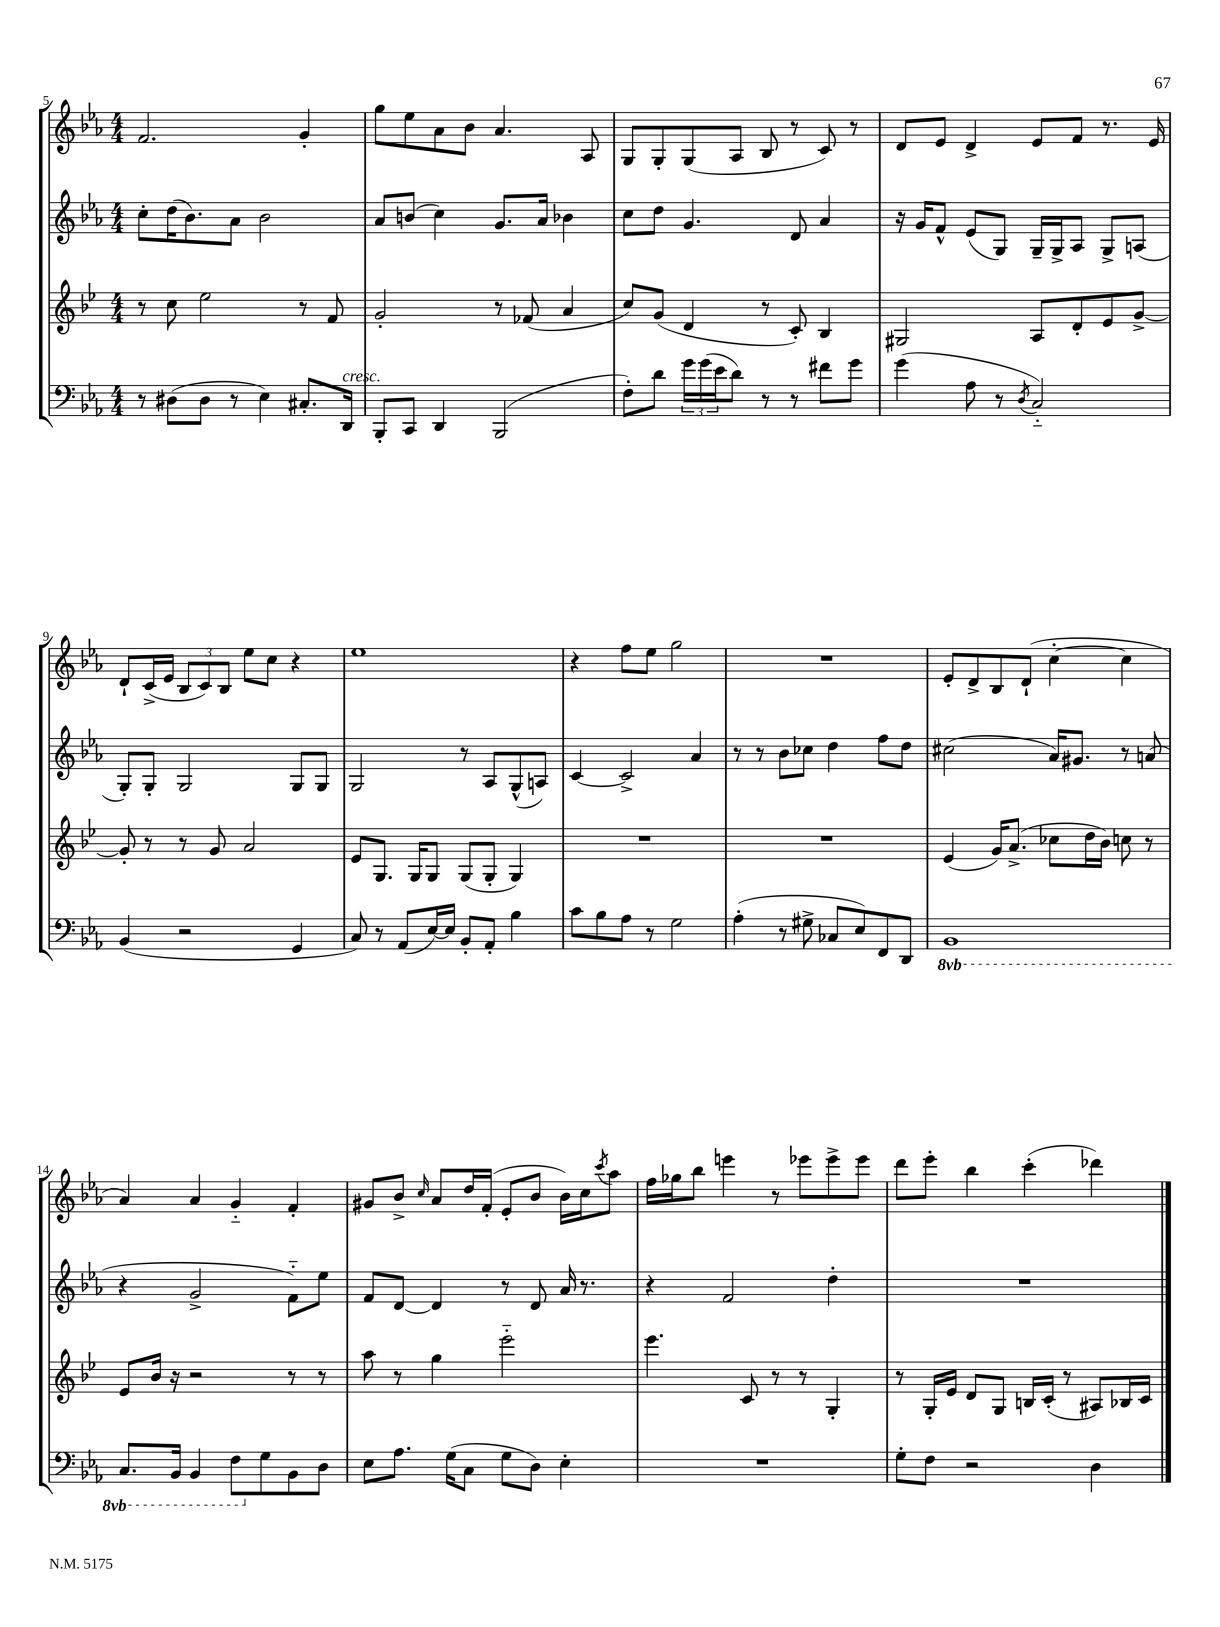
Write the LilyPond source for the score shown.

<<
\new StaffGroup <<
\new Staff = "s0" {
    \clef treble \key ees \major \numericTimeSignature \time 4/4
    f'2. g'4-. |
    g''8 ees''8 aes'8 bes'8 aes'4. aes8 |
    g8 g8-. g8( aes8 bes8 r8 c'8) r8 |
    d'8 ees'8 d'4-> ees'8 f'8 r8. ees'16 |
    d'8-! c'16->( ees'16 \tuplet 3/2 { bes8 c'8) bes8 } ees''8 c''8 r4 |
    ees''1 |
    r4 f''8 ees''8 g''2 |
    R1 |
    ees'8-. d'8-> bes8 d'8-!( c''4~-. c''4 |
    aes'4) aes'4 g'4-_ f'4-. |
    gis'8 bes'8-> \grace { c''16 } aes'8 d''16 f'16-.( ees'8-. bes'8 bes'16) c''16 \acciaccatura { c'''8 } aes''8 |
    f''16 ges''16 bes''8 e'''4 r8 ees'''8 ees'''8-> ees'''8 |
    d'''8 ees'''8-. bes''4 c'''4-.( des'''4) \bar "|." |
}
\new Staff = "s1" {
    \clef treble \key ees \major \numericTimeSignature \time 4/4
    c''8-. d''16( bes'8.) aes'8 bes'2 |
    aes'8 b'8( c''4) g'8. aes'16 bes'4 |
    c''8 d''8 g'4. d'8 aes'4 |
    r16 g'16 f'8-^ ees'8( g8) g16-- g16-> aes8 g8-> a8( |
    g8-.) g8-. g2 g8 g8 |
    g2 r8 aes8 g8-^( a8) |
    c'4~ c'2-> aes'4 |
    r8 r8 bes'8 ces''8 d''4 f''8 d''8 |
    cis''2( aes'16) gis'8. r8 a'8( |
    r4 g'2-> f'8-_) ees''8 |
    f'8 d'8~ d'4 r8 d'8 aes'16 r8. |
    r4 f'2 d''4-. |
    R1 \bar "|." |
}
\new Staff = "s2" {
    \clef treble \key bes \major \numericTimeSignature \time 4/4
    r8 c''8 ees''2 r8 f'8 |
    g'2-. r8 fes'8( a'4 |
    c''8) g'8( d'4 r8 c'8-.) bes4 |
    gis2 a8 d'8-. ees'8 g'8~-> |
    g'8-. r8 r8 g'8 a'2 |
    ees'8 g8. g16 g8 g8( g8-. g4) |
    R1 |
    R1 |
    ees'4( g'16) a'8.->( ces''8 d''16 bes'16) c''8 r8 |
    ees'8 bes'16 r16 r2 r8 r8 |
    a''8 r8 g''4 ees'''2-_ |
    ees'''4. c'8 r8 r8 g4-. |
    r8 g16-. ees'16 d'8 g8 b16 c'16-.( r8 ais8) bes16 c'16 \bar "|." |
}
\new Staff = "s3" {
    \clef bass \key ees \major \numericTimeSignature \time 4/4 \set Staff.ottavationMarkups = #ottavation-simple-ordinals
    r8 dis8( dis8 r8 ees4) cis8.-. d,16^\markup { \italic "cresc." } |
    bes,,8-. c,8 d,4 bes,,2( |
    f8-.) d'8 \tuplet 3/2 { g'16 g'16( ees'16 } d'8) r8 r8 fis'8 g'8 |
    g'4( aes8 r8 \acciaccatura { d8 } c2-_) |
    bes,4( r2 g,4 |
    c8) r8 aes,8( ees16~) ees16 bes,8-. aes,8-. bes4 |
    c'8 bes8 aes8 r8 g2 |
    aes4-.( r8 gis8-> ces8 ees8) f,8 d,8 |
    \ottava #-1 bes,,1 |
    c,8. bes,,16 bes,,4 f,8 \ottava #0 g8 bes,8 d8 |
    ees8 aes8. g16( c8 g8 d8) ees4-. |
    R1 |
    g8-. f8 r2 d4 \bar "|." |
}
>>
>>
\layout { \context { \Score currentBarNumber = #5 } }
